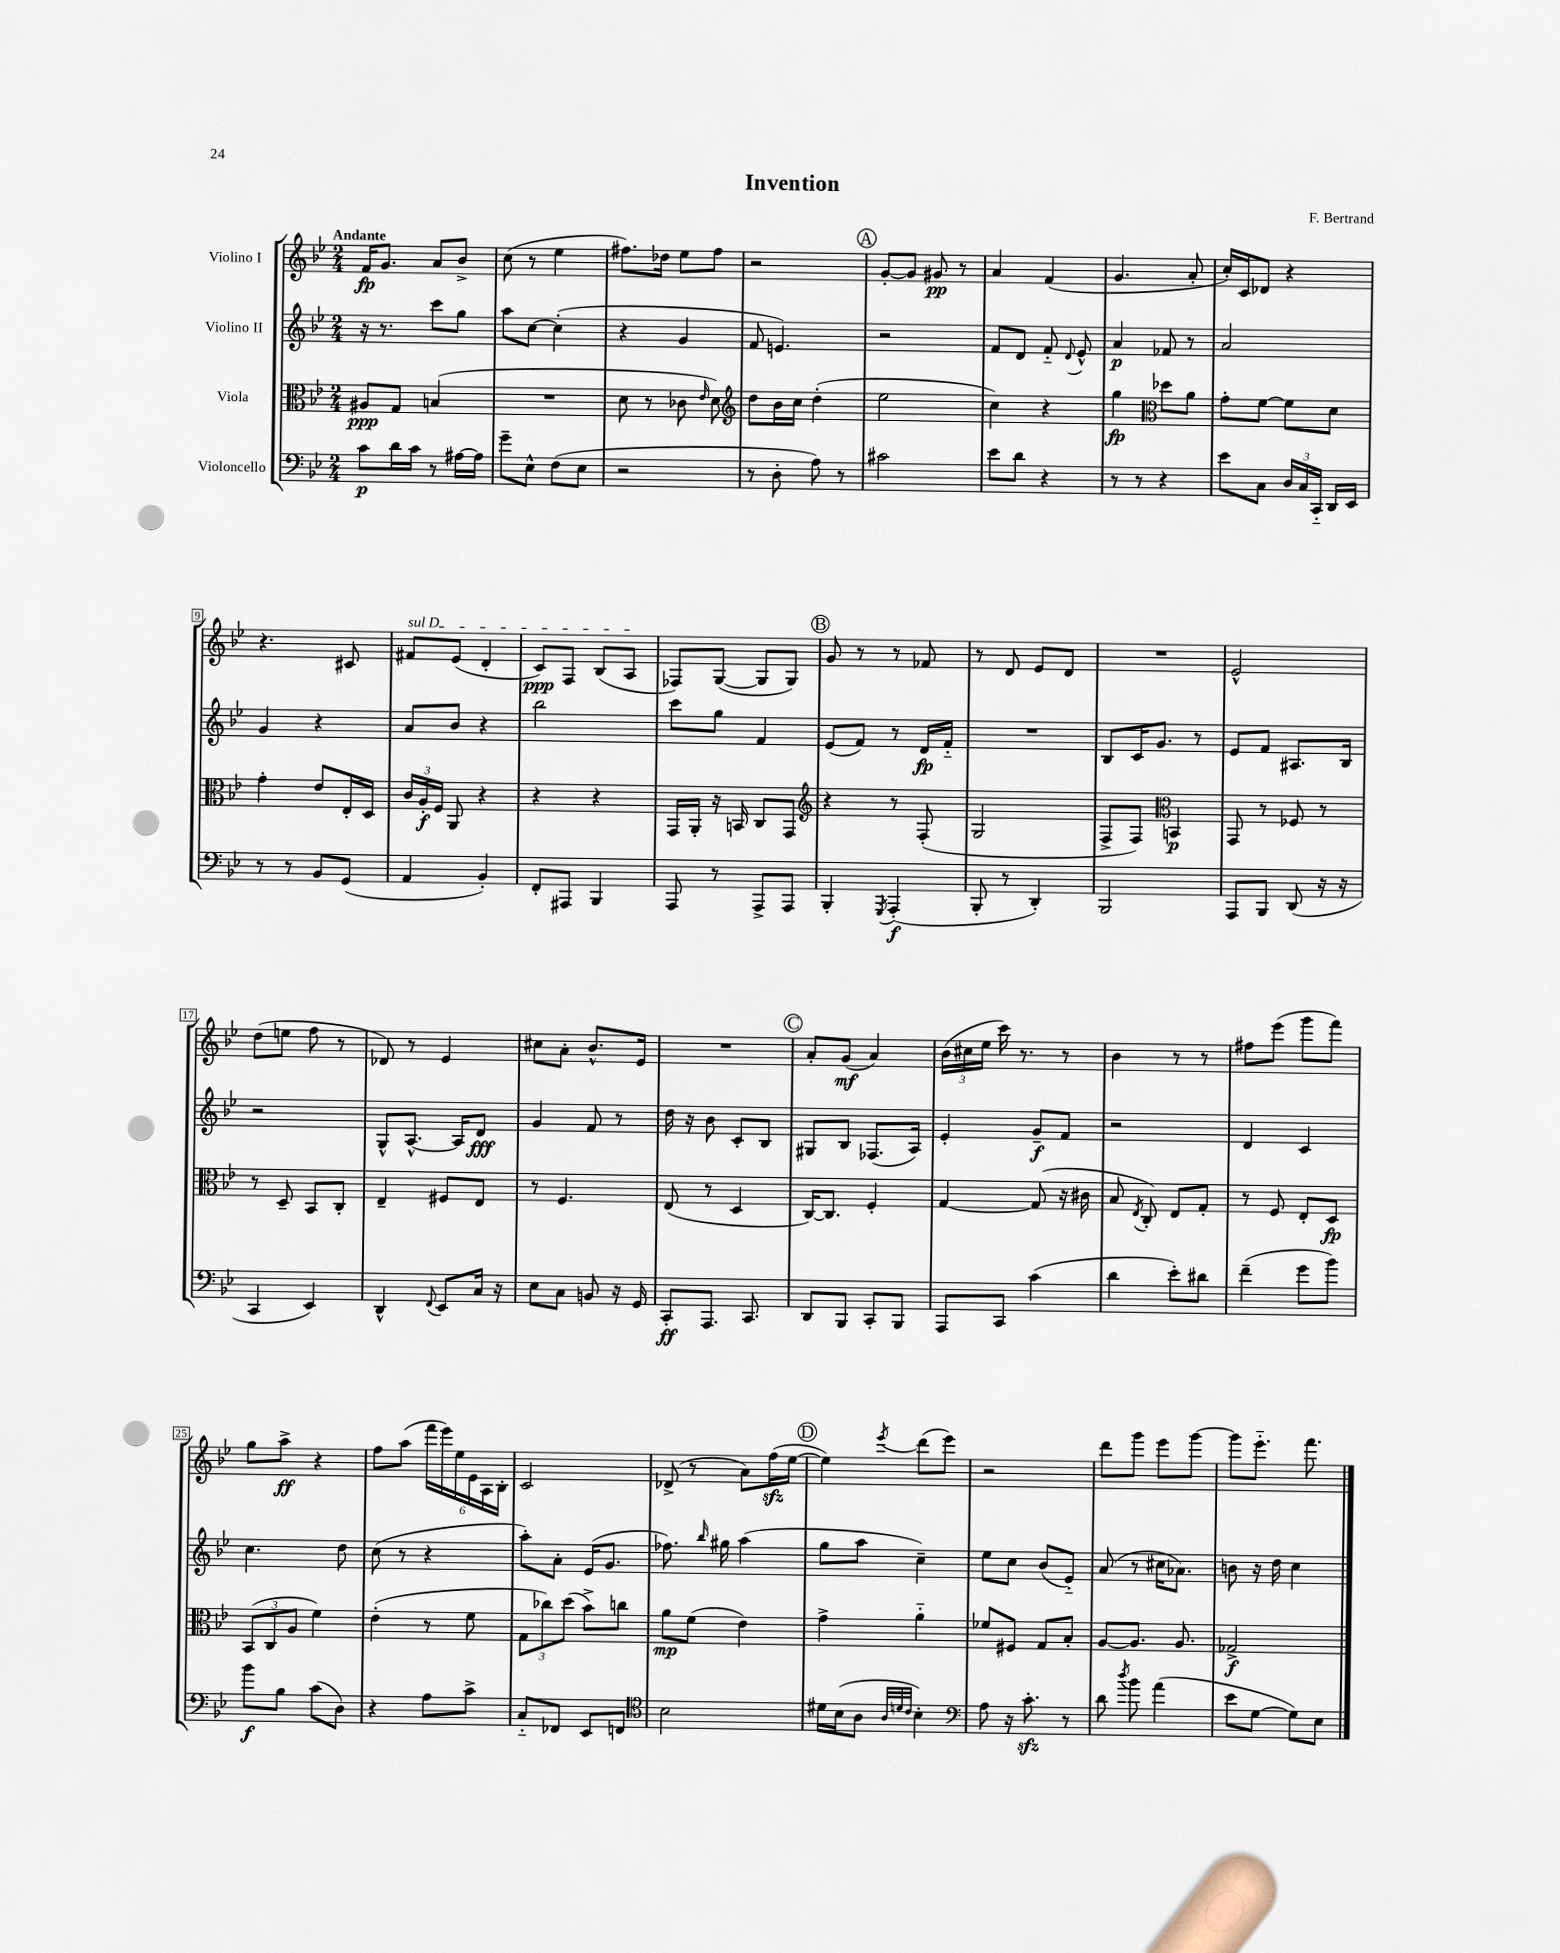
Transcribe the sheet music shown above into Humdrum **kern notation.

**kern	**kern	**kern	**kern
*staff4	*staff3	*staff2	*staff1
*clefF4	*clefC3	*clefG2	*clefG2
*k[b-e-]	*k[b-e-]	*k[b-e-]	*k[b-e-]
*M2/4	*M2/4	*M2/4	*M2/4
8c\L	8A#/L	16r	16f/LK
.	.	8.r	8.g/J
16d\L	8G/J	.	.
16c\JJ	.	.	.
8r	(4B/	8ccc\L	8a/L
[16A#\LL	.	8gg\J	8b-^/J
16A#\]JJ	.	.	.
=	=	=	=
8g~\L	2r	8aa\L	(8cc\
8E-^^\J	.	[8cc\J	8r
(8F\L	.	(4cc'\]	4ee-\
8E-\J	.	.	.
=	=	=	=
2r	8d\	4r	8.ff#\L)
.	8r	.	.
.	.	.	16dd-\Jk
.	8c-\	4g/	8ee-\L
.	16qqe-/	.	.
.	8d\)	.	8ff#\J
=	=	=	=
*	*clefG2	*	*
8r	8dd\L	8f/	2r
8D'\	16b-\L	4.e/)	.
.	16cc\JJ	.	.
8A\)	(4dd'\	.	.
8r	.	.	.
=	=	=	=
2c#\	2ee-\	2r	[8g'/L
.	.	.	8g/]J
.	.	.	8g#/
.	.	.	8r
=	=	=	=
8e-\L	4cc\)	8f/L	4a/
8d\J	.	8d/J	.
4r	4r	8f'~/	(4f/
.	.	8qqd/	.
.	.	8e-^^/	.
=	=	=	=
8r	4gg\	4a/	4.g/
8r	.	.	.
*	*clefC3	*	*
4r	8dd-\L	8f-/	.
.	8a\J	8r	8a'/
=	=	=	=
8e-\L	8g'\L	2a/	16cc'/LL)
.	.	.	16c/J
8C\J	[8f\J	.	8d-/J
24D/LL	8f\]L	.	4r
24C/	.	.	.
24CC'~/JJ	.	.	.
16DD/LL	8d\J	.	.
16EE-/JJ	.	.	.
=	=	=	=
8r	4g'\	4g/	4.r
8r	.	.	.
8BB-/L	8e-/L	4r	.
(8GG/J	16E-'/L	.	8c#/
.	16D/JJ	.	.
=	=	=	=
4AA/	24c/LL	8a/L	8f#/L
.	24A'/	.	.
.	24F/JJ	.	.
.	8AA/	8b-/J	(8e-/J
4BB-'/)	4r	4r	4d'/
=	=	=	=
8FF'/L	4r	2bb-\	8c/L)
8AAA#/J	.	.	8F/J
4BBB-/	4r	.	(8B-/L
.	.	.	8A/J
=	=	=	=
8AAA/	16GG/LL	8ccc\L	8F-/L)
.	16AA'/JJ	.	.
8r	16r	8gg\J	([8G/J
.	16BB/	.	.
8AAA^/L	8C/L	4f/	8G/]L
8AAA/J	8GG/J	.	8G/J)
=	=	=	=
*	*clefG2	*	*
4BBB-'/	4r	(8e-/L	8g/
.	.	8f/J)	8r
8qGGG/	.	.	.
(4AAA'/	8r	8r	8r
.	(8F'/	16d/LL	8f-/
.	.	16f'~/JJ	.
=	=	=	=
8BBB-'/	2G/	2r	8r
8r	.	.	8d/
4DD'/)	.	.	8e-/L
.	.	.	8d/J
=	=	=	=
2BBB-/	8F^/L	8B-/L	2r
.	8F/J)	16c/K	.
.	.	8.g/J	.
*	*clefC3	*	*
.	4BB/	.	.
.	.	8r	.
=	=	=	=
8AAA/L	8GG/	8e-/L	2e-^^/
8BBB-/J	8r	8f/J	.
(8DD/	8F-/	8.A#/L	.
16r	8r	.	.
16r	.	16B-/Jk	.
=	=	=	=
4CC/	8r	2r	(8dd\L
.	8D~/	.	8ee\J
4EE-/)	8BB-/L	.	8ff\
.	8C'/J	.	8r
=	=	=	=
4DD^^/	4E-~/	8G^^/L	8d-/)
.	.	[8.A^^/J	8r
8qqFF/	.	.	.
8EE-/L	8F#/L	.	4e-/
.	.	16A/]LK	.
16C/Jk	8E-/J	8d/J	.
16r	.	.	.
=	=	=	=
8E-\L	8r	4g/	8cc#\L
8C\J	4.F/	.	8a'\J
8BB/	.	8f/	8.b-^^/L
16r	.	8r	.
16GG/	.	.	16e-/Jk
=	=	=	=
8CC'/L	(8E-/	16dd\	2r
.	.	16r	.
8.AAA/J	8r	8b-\	.
.	4D/	8c'/L	.
8.CC/	.	.	.
.	.	8B-/J	.
=	=	=	=
8DD/L	[16C/LK)	8G#/L	8a'/L
.	8.C/]J	.	.
8BBB-/J	.	8B-/J	(8g/J
8CC'/L	4F'/	(8.F-/L	4a/)
8BBB-/J	.	.	.
.	.	16A/Jk)	.
=	=	=	=
8AAA/L	[4G/	4e-'/	(24b-\LL
.	.	.	24cc#\
.	.	.	24ee-\JJ
8CC/J	.	.	16ccc\)
.	.	.	8.r
(4c\	(8G/]	8g~/L	.
.	16r	8f/J	8r
.	16c#\	.	.
=	=	=	=
4d\	8B-/	2r	4b-\
.	8qE-/	.	.
.	8C'/)	.	.
8e-'\L)	8E-/L	.	8r
8d#\J	8G'/J	.	8r
=	=	=	=
(4f~\	8r	4d/	8ff#\L
.	8F/	.	(8eee-\J
8g\L	8E-'/L	4c/	8ggg\L
8b-\J)	8D/J	.	8fff\J)
=	=	=	=
8b-\L	(12BB-/L	4.cc\	8gg\L
.	12C/	.	.
8B-\J	.	.	8aa^\J
.	12A/J	.	.
(8c\L	4f\)	.	4r
8D\J)	.	8dd\	.
=	=	=	=
4r	(4e-'\	(8cc\	8ff\L
.	.	8r	(8aa\J
8A\L	8r	4r	24fff\LL
.	.	.	24eee-\)
.	.	.	24ee-\
8c^\J	8f\	.	24e-\
.	.	.	24A\
.	.	.	24B-'\JJ
=	=	=	=
8C'~/L	12G\L	8aa'\L)	2c/
.	12cc-\)	.	.
8FF-/J	.	8a'\J	.
.	(12dd\J	.	.
8EE-/L	8b-^\L)	(16e-/LK	.
.	.	8.g/J	.
8FF/J	8cc\J	.	.
=	=	=	=
*clefC4	*	*	*
2B-\	8a\L	8.ff-\)	(8d-^/
.	(8f\J	.	8r
.	.	16qqbb-/	.
.	.	16gg#\	.
.	4e-\)	(4aa\	8a\L)
.	.	.	(16ff\L
.	.	.	[16ee-\JJ
=	=	=	=
16d#\LL	4g^\	8gg\L	4ee-\])
(16B-\J	.	.	.
8A\J	.	8aa\J	.
32qqA/LLL	.	.	.
32qqd/	.	.	.
32qqc/JJJ	.	.	8qeee-/
4B-'\)	4a'~\	4cc~\)	(8ddd\L
.	.	.	8eee-\J)
=	=	=	=
*clefF4	*	*	*
8A\	8f-/L	8ee-\L	2r
16r	8F#/J	8cc\J	.
8.c'\	.	.	.
.	8G/L	(8b-/L	.
8r	8B-'/J	8e-'~/J)	.
=	=	=	=
8d\	[8A/L	(8a/	8ddd\L
8qdd/	.	.	.
8b-\	8.A/]J	8r	8ggg\J
(4a\	.	16cc#\LK	8eee-\L
.	8.A/	8.a-\J)	.
.	.	.	[8ggg\J
=	=	=	=
8e-\L	2G-^/	8b\	8ggg\]L
[8G\J	.	16r	8.eee-'~\J
.	.	16dd\	.
8G\]L)	.	4cc\	.
.	.	.	8.fff\
8E-\J	.	.	.
==	==	==	==
*-	*-	*-	*-
